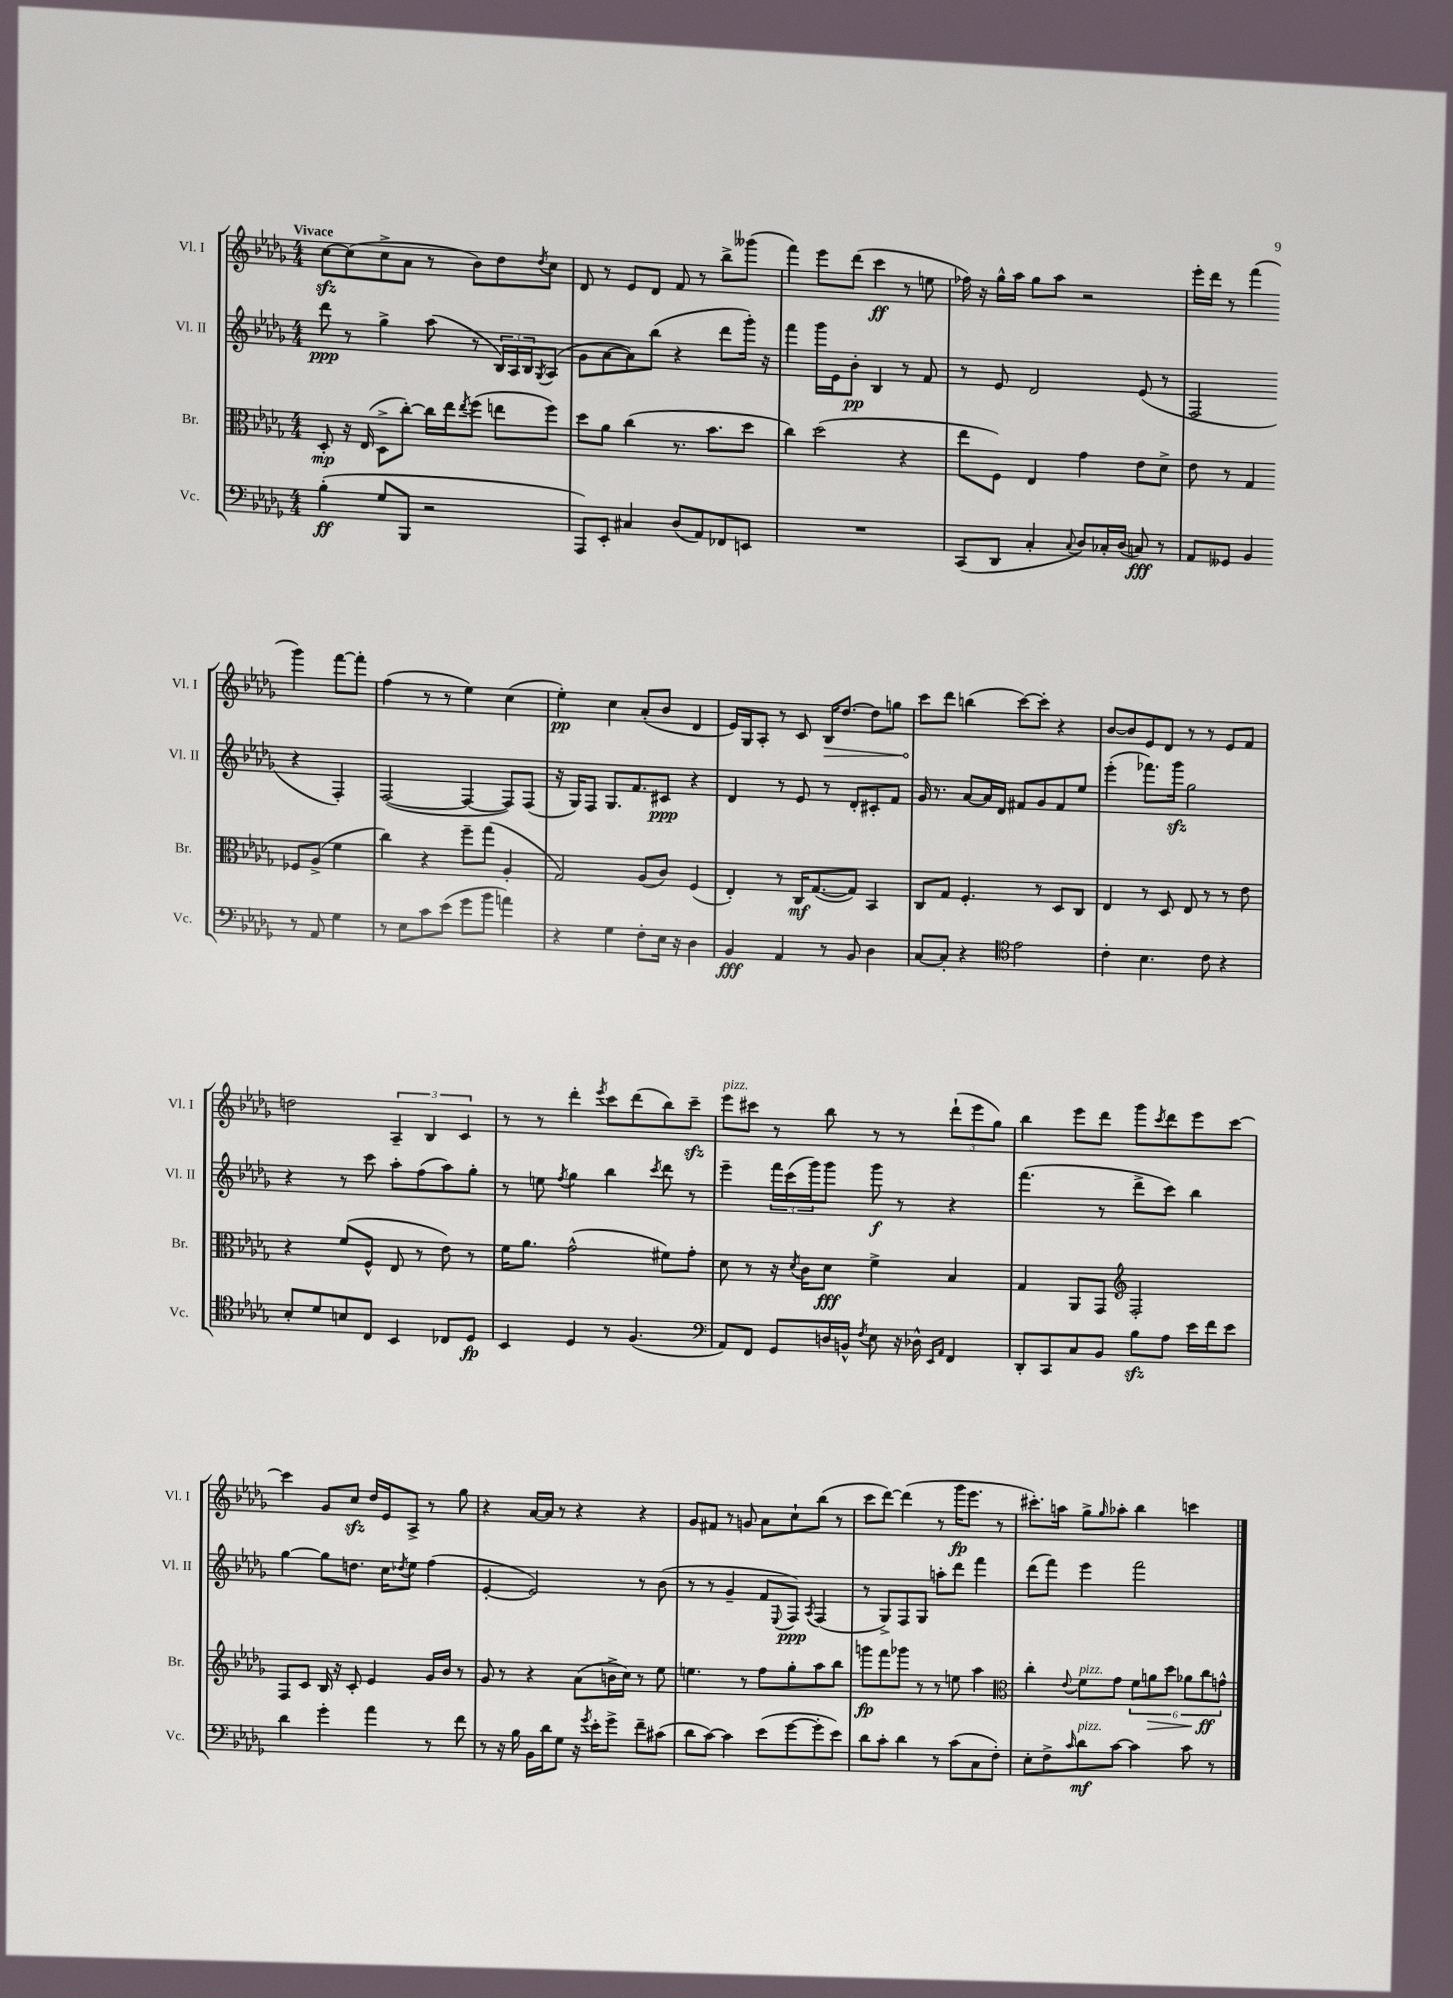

**kern	**kern	**kern	**kern
*staff4	*staff3	*staff2	*staff1
*clefF4	*clefC3	*clefG2	*clefG2
*k[b-e-a-d-g-]	*k[b-e-a-d-g-]	*k[b-e-a-d-g-]	*k[b-e-a-d-g-]
*M4/4	*M4/4	*M4/4	*M4/4
(4B-'	8D-'	8ddd-	[8cc
.	16r	8r	(8cc]
.	(16E-	.	.
8G-	8D-^	4gg-^	8cc^
8BBB-	[8cc')	.	8a-
2r	16cc]	(8aa-	8r
.	16ee-	.	.
.	8qee-	.	.
.	(8ff	8r	8b-)
.	8ee	24B-)	8dd-
.	.	24A-	.
.	.	24B-	.
.	.	8qG-	8qdd-
.	8ff)	(8A-	8cc
=	=	=	=
8AAA-)	8dd-	8g-	8d-
8EE-'	8a-	[8a-	8r
4C#	(4cc	8a-])	8e-
.	.	(8bb-	8d-
(8D-	8.r	4r	8f
8AA-)	.	.	8r
.	8.b-	.	.
8FF-	.	8ddd-	8bb-^
8EE	8dd-	16ggg-')	(8ggg--
.	.	16r	.
=	=	=	=
1r	4cc)	4fff	4fff)
.	(2dd-	16ggg-	8eee-
.	.	16e-	.
.	.	8b-'	(8ddd-
.	.	4B-	4ccc
.	4r	8r	8r
.	.	8f	8ee
=	=	=	=
(8CC	8ee-	8r	16ff-)
.	.	.	16r
8DD-	8F)	8e-	16gg-^^
.	.	.	16aa-
4C'	4E-	2d-	8gg-
.	.	.	8aa-
8qqC	.	.	.
8D-)	4g-	.	2r
16C-'	.	.	.
(16D-	.	.	.
8C)	8e-	(8e-	.
8r	8d-^	8r	.
=	=	=	=
8AA-	8e-	2F	16eee-'
.	.	.	16ddd-
8GG--	8r	.	8r
4BB-	4G-	.	(4fff
8r	8F-	4r	4ggg-)
8AA-	(8A-^	.	.
4G-	4f	4F')	[8fff
.	.	.	8fff']
=	=	=	=
8r	4cc)	([2F	(4ff
8E-	.	.	.
8c	4r	.	8r
(8e-	.	.	8r
8g-	8ff~	4F_	4ee-)
8b-	(8gg-	.	.
4a)	4A-'	8F])	(4cc
.	.	(8F	.
=	=	=	=
4r	2G-)	16r	4ee-')
.	.	16G-)	.
.	.	8F	.
4G-	.	8.G-	4cc
.	.	8.f	.
8F'	(8A-	.	(8a-'
16E-	8c)	8c#	8b-
16r	.	.	.
4D-	(4F	4r	4d-
=	=	=	=
4BB-	4E-')	4d-	16e-)
.	.	.	16G-
.	.	.	8A-'
4AA-	8r	8r	8r
.	16C	8e-	8c
.	([8.G-	.	.
8r	.	8r	16B-
.	.	.	[8.dd-
8BB-	8G-])	8d-'	.
4D-	4BB-	8c#'	8dd-]
.	.	8f	8gg
=	=	=	=
[8C	8C	16g-	8ccc
.	.	8.r	.
8C']	8G-	.	8ddd-
4r	4.F'	[8a-	(4bb
.	.	16a-]	.
.	.	16d-	.
*clefC4	*	*	*
2e-	.	8f#	[8ccc)
.	8r	8g-	8ccc']
.	8D-	8f#	4r
.	8C	8ee-	.
=	=	=	=
4c'	4E-	(4eee-'	[8b-
.	.	.	8b-]
4.B-	8r	8.fff-)	8e-
.	8D-	.	8d-
.	.	16ggg-	.
.	8E-	2gg-	8r
8c	8r	.	8r
4r	8r	.	8e-
.	8e-	.	8f
=	=	=	=
8B-'	4r	4r	2dd
8d-	.	.	.
8B	(8f	8r	.
8C	8F^^	8ccc	.
4BB-	8E-	8aa-'	6A-~
.	8r	(8ff	.
.	.	.	6B-
8C-	8e-)	8aa-)	.
.	.	.	6c
8D-	8r	8gg-'	.
=	=	=	=
4BB-	16f	8r	8r
.	8.a-	.	.
.	.	8ee	8r
.	.	8qff	.
4D-	(2g-^^	4gg-	4ddd-'
.	.	.	8qeee-
8r	.	4bb-	8ccc
(4.F	.	.	(8ddd-
.	.	8qccc	.
.	8f#)	8ddd-	8bb-)
.	8g-'	8r	8ccc~
=	=	=	=
*clefF4	*	*	*
8AA-)	8d-	4eee-~	8eee-
8FF	8r	.	8ccc#
8GG-	16r	24fff	8r
.	.	(24ccc	.
.	8qd-	.	.
.	16c	.	.
.	.	24ggg-)	.
16D	8d-	8ggg-	8bb-
16BB^^	.	.	.
8qF	.	.	.
8E-	4f^	8ggg-	8r
16r	.	8r	8r
16D-^^	.	.	.
16qqEE-	.	.	.
16qqAA-	.	.	.
4FF	4B-	4r	(12ddd-`
.	.	.	12eee-
.	.	.	12gg-)
=	=	=	=
8DD-'	4G-	(4.fff	4bb-
8CC	.	.	.
8C	8AA-	.	8eee-
8BB-	8GG-	8r	8ddd-
*	*clefG2	*	*
8B-	2F'	8ddd-^	8ggg-
.	.	.	8qccc
8A-	.	8ccc)	8ddd-
16e-	.	4bb-	8eee-
16f	.	.	.
8e-	.	.	[8ccc
=	=	=	=
4d-	8F	[4gg-	4ccc]
.	8c	.	.
4g-'	16B-	8gg-]	8g-
.	16r	.	.
.	8c'	8.dd	8cc
4a-	4e-	.	16dd-
.	.	16cc	16e-
.	.	8qdd-	.
.	.	8ee-	8A-^
8r	16g-	(4ff	8r
.	16b-	.	.
8f	8r	.	8gg-
=	=	=	=
8r	8g-	[4e-'	4r
16r	8r	.	.
16B-	.	.	.
16BB-	4r	2e-])	[16a-
16d-	.	.	16a-]
8G-	.	.	8r
16r	(8a-	.	4r
8qg-	.	.	.
16e-'	.	.	.
8g-^	16b^	.	.
.	16cc)	.	.
8f~	8r	8r	4r
(8c#	8ee-	(8b-	.
=	=	=	=
8d-	4.ee	8r	8g-
[8c)	.	8r	8f#
4c]	.	4g-~	8r
.	8r	.	8g
(8e-	8ff	8f	8a-
.	.	8qqE-	.
[8g-	8gg-'	8F)	8cc`
.	.	8qA-	.
8g-']	8aa-	(4F	(8bb-
8e-)	8bb-	.	8r
=	=	=	=
8d-	8ggg	8r	8ccc
8c'	8fff	8G-^)	[8ddd-)
4d-	8ggg-	8F	(4ddd-]
.	8r	8G-	.
8r	8r	8aa'	8r
(8c	8ee	8ddd-	16ggg-
.	.	.	8.eee-
8C	4aa-	4fff	.
8F')	.	.	8r
=	=	=	=
*	*clefC3	*	*
8E-'	4cc'	(8ddd-	8.ccc#')
8F^	.	8fff)	.
.	.	.	16aa
16qqc	8qqe-	.	.
8d-	8f	4eee-	8gg-^
.	.	.	16qqgg-
[8c	8g-	.	8aa-'
4c]	12f	2fff	4bb-
.	12a	.	.
.	12dd-	.	.
8c	12a-	.	4ccc
.	12cc	.	.
8r	.	.	.
.	12g^^	.	.
==	==	==	==
*-	*-	*-	*-
